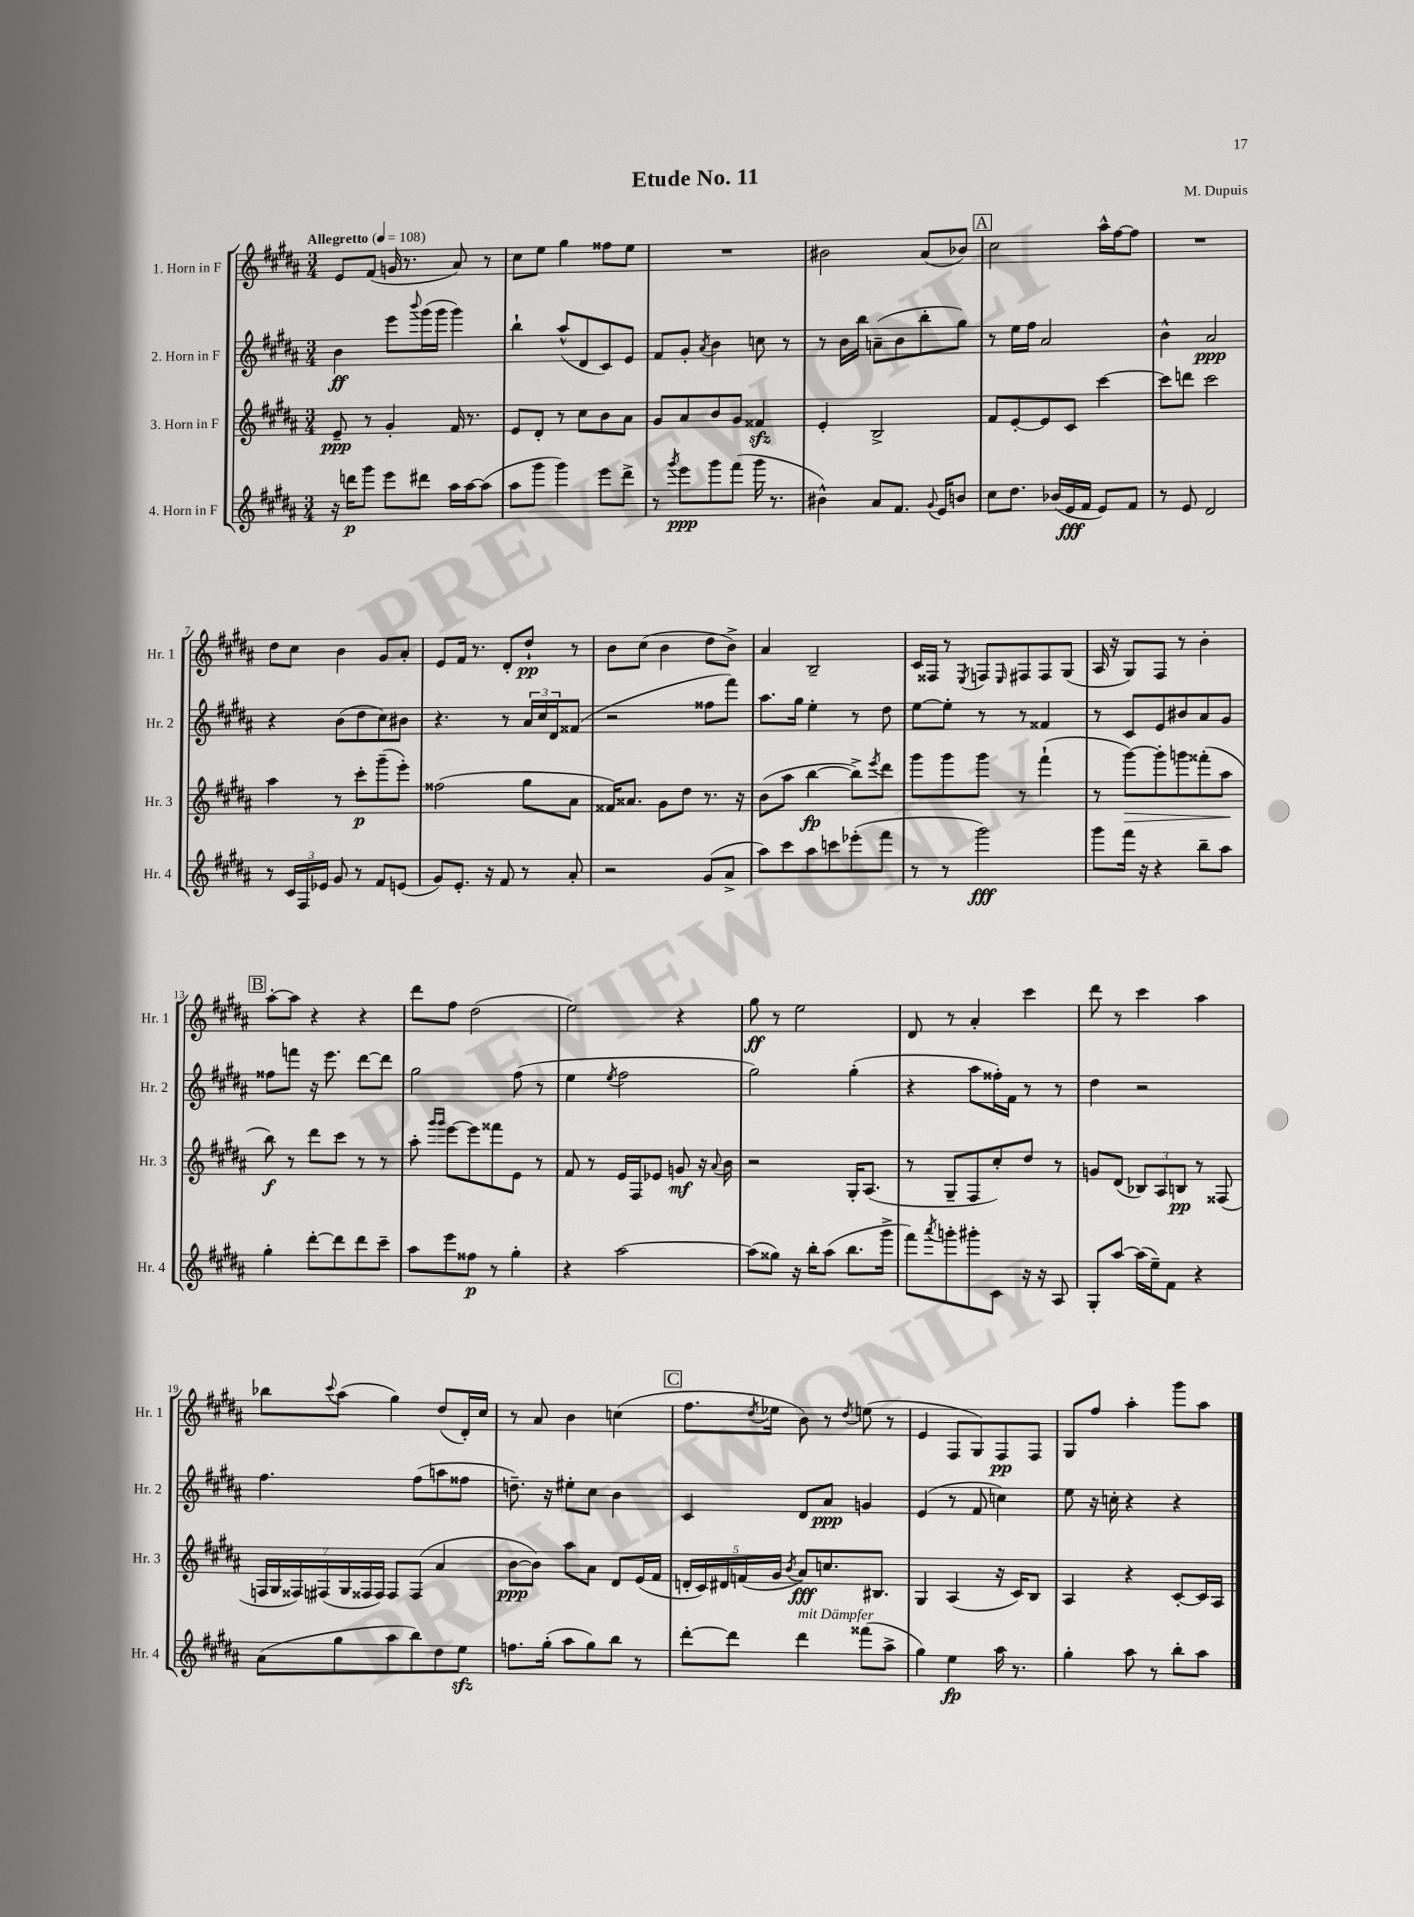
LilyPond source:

\header { title = "Etude No. 11" composer = "M. Dupuis" }
<<
\new StaffGroup <<
\new Staff = "s0" \with { instrumentName = "1. Horn in F" shortInstrumentName = "Hr. 1" } {
    \clef treble \key b \major \numericTimeSignature \time 3/4 \tempo "Allegretto" 4 = 108
    e'8 fis'8( g'16 r8. ais'8) r8 |
    cis''8 e''8 gis''4 fisis''8 e''8 |
    R2. |
    bis'2 ais'8( bes'8) |
    \mark \markup { \box "A" } cis''2 ais''16-^ fis''16~ fis''8 |
    R2. |
    dis''8 cis''8 b'4 gis'8 ais'8-. |
    e'8 fis'16 r8. dis'8-. dis''8-!\pp r8 |
    b'8 cis''8( b'4 dis''8 b'8->) |
    ais'4 b2-- |
    cis'16 fisis16 r8 \acciaccatura { e8 } f8 \grace { e16 } fis8 fis8 gis8( |
    ais16 r16 gis8) fis8 r8 b'4-. |
    \mark \markup { \box "B" } ais''8~-. ais''8 r4 r4 |
    dis'''8 fis''8 dis''2( |
    e''2) r4 |
    gis''8\ff r8 e''2 |
    dis'8 r8 ais'4-. cis'''4 |
    dis'''8 r8 cis'''4 ais''4 |
    bes''8 \appoggiatura { cis'''8 } ais''8( gis''4) dis''8( dis'16-.) cis''16 |
    r8 ais'8 b'4 c''4( |
    \mark \markup { \box "C" } fis''8. \acciaccatura { dis''8 } ees''16 b'8) r8 \acciaccatura { dis''8 } e''8( r8 |
    e'4 fis8 gis8) fis8\pp fis8 |
    gis8 fis''8 ais''4-. gis'''8 ais''8 \bar "|." |
}
\new Staff = "s1" \with { instrumentName = "2. Horn in F" shortInstrumentName = "Hr. 2" } {
    \clef treble \key b \major \numericTimeSignature \time 3/4
    b'4\ff e'''8 \appoggiatura { b'''8 } gis'''16( gis'''16 gis'''4) |
    b''4-! ais''8-^( dis'8 cis'8) e'8 |
    fis'8 gis'8-. \acciaccatura { ais'8 } b'4 c''8 r8 |
    r8 b'16 b''16 a'8--( b'8 b''8-. gis''8) |
    \mark \markup { \box "A" } r8 e''16 fis''16 ais'2 |
    b'4-^ ais'2\ppp |
    r4 b'8( dis''8 cis''8) bis'8 |
    r4. r8 \tuplet 3/2 { ais'16 cis''16 dis'16 } fisis'8( |
    r2 fisis''8 fis'''8) |
    ais''8. gis''16 e''4-. r8 dis''8 |
    e''8~ e''8-. r8 r8 fisis'4 |
    r8 cis'8 e'8 bis'8 ais'8 gis'8 |
    \mark \markup { \box "B" } fisis''8 f'''8 r16 e'''8. dis'''8~ dis'''8 |
    gis''2 fis''8( r8 |
    e''4 \acciaccatura { e''8 } fis''2 |
    gis''2) gis''4-.( |
    r4 ais''8 fisis''16-.) fis'16 r8 r8 |
    dis''4 r2 |
    fis''4. fis''8( a''8 fisis''8 |
    d''8.--) r16 eis''8-. cis''8 b'4 |
    \mark \markup { \box "C" } cis'4 dis'8 ais'8\ppp g'4 |
    e'4( r8 fis'8 c''4) |
    e''8 r16 c''16-. r4 r4 \bar "|." |
}
\new Staff = "s2" \with { instrumentName = "3. Horn in F" shortInstrumentName = "Hr. 3" } {
    \clef treble \key b \major \numericTimeSignature \time 3/4
    e'8--\ppp r8 gis'4-. fis'16 r8. |
    e'8 dis'8-. r8 cis''8 b'8 ais'8 |
    gis'8 ais'8 b'8 gis'8 fisis'4\sfz |
    e'4-. b2-> |
    \mark \markup { \box "A" } fis'8 e'8~-. e'8 cis'8 cis'''4~ |
    cis'''8 d'''8 cis'''2 |
    ais''4 r8 cis'''8-.\p gis'''8--( e'''8-.) |
    fisis''2( gis''8 ais'8 |
    fisis'16) aisis'8. gis'8 dis''8 r8. r16 |
    b'8( ais''8 b''4~\fp b''8->) \acciaccatura { e'''8 } dis'''8 |
    gis'''8 gis'''8 gis'''8 r8 fis'''4-!( |
    r8 gis'''8~\>) gis'''8-. g'''8 fisis'''8-.( ais''8\! |
    \mark \markup { \box "B" } b''8\f) r8 dis'''8 cis'''8 r8 r8 |
    ais''8-. \grace { gis'''16 gis'''16 } e'''8~ e'''8 fisis'''8 e'8 r8 |
    fis'8 r8 e'16 fis16 ees'8 g'8\mf r16 \appoggiatura { ais'8 } b'16 |
    r2 gis16-. ais8.( |
    r8 gis8-- fis8 cis''8-.) dis''8 r8 |
    g'8 dis'8( \tuplet 3/2 { bes8) ais8 b8\pp } r8 fisis8( |
    \tuplet 7/4 { f16 gis16 fisis16) fis16( gis16 fisis16 fisis16) } fisis8 fisis8( ais'4 |
    b'8~\ppp b'8) ais''8 ais'8 dis'8 e'16( fis'16 |
    \mark \markup { \box "C" } \tuplet 5/4 { d'16-. cis'16) dis'16 f'16( gis'16 } \acciaccatura { b'8 } ais'8\fff) c''8. bis8. |
    gis4 ais4( r16 cis'16) b8 |
    ais4 r4 cis'8~-. cis'16 ais16 \bar "|." |
}
\new Staff = "s3" \with { instrumentName = "4. Horn in F" shortInstrumentName = "Hr. 4" } {
    \clef treble \key b \major \numericTimeSignature \time 3/4
    r16 d'''16\p gis'''8 e'''8 dis'''8 ais''16 ais''16~ ais''8( |
    ais''8 gis'''8 gis'''4) e'''8 dis'''8-> |
    r8 \acciaccatura { gis'''8 } e'''8\ppp gis'''8 fis'''8( gis'''16 r8. |
    bis'4-^) ais'8 fis'8. \appoggiatura { gis'8 } e'16 b'8 |
    \mark \markup { \box "A" } cis''8 dis''8. bes'16( e'16\fff fis'16 e'8) fis'8 |
    r8 e'8 dis'2 |
    r8 \tuplet 3/2 { cis'16 fis16 ees'16 } gis'8 r8 fis'8 e'8( |
    gis'8) e'8.-. r16 fis'8 r8 ais'8-. |
    r2 gis'8( ais'8-> |
    ais''8) cis'''8 ais''8 c'''8 ees'''8-.( fis'''8 |
    r8 r8 gis'''2\fff) |
    gis'''8 fis'''16 r16 r4 b''8-- ais''8 |
    \mark \markup { \box "B" } gis''4-. dis'''8~-. dis'''8 dis'''8 cis'''8-- |
    ais''8 e'''8 fisis''8\p r8 gis''4-. |
    r4 ais''2~ |
    ais''8( gisis''8) r16 b''16-. ais''8( b''8. gis'''16-> |
    fis'''8) \acciaccatura { ais'''8 } g'''8-. gis'''8-. cis'8 r16 r16 ais8 |
    gis8-. ais''8~ ais''16( e''16--) fis'8 r4 |
    ais'8( gis''8 ais''8 b''8) dis''8 e''8\sfz |
    f''8. gis''16-.( ais''8 gis''8) b''8 r8 |
    \mark \markup { \box "C" } dis'''8~-. dis'''8 dis'''4^\markup { \italic "mit Dämpfer" } fisis'''8( ais''8-> |
    gis''4) e''4\fp ais''16 r8. |
    gis''4-. ais''8 r8 b''8-. ais''8 \bar "|." |
}
>>
>>
